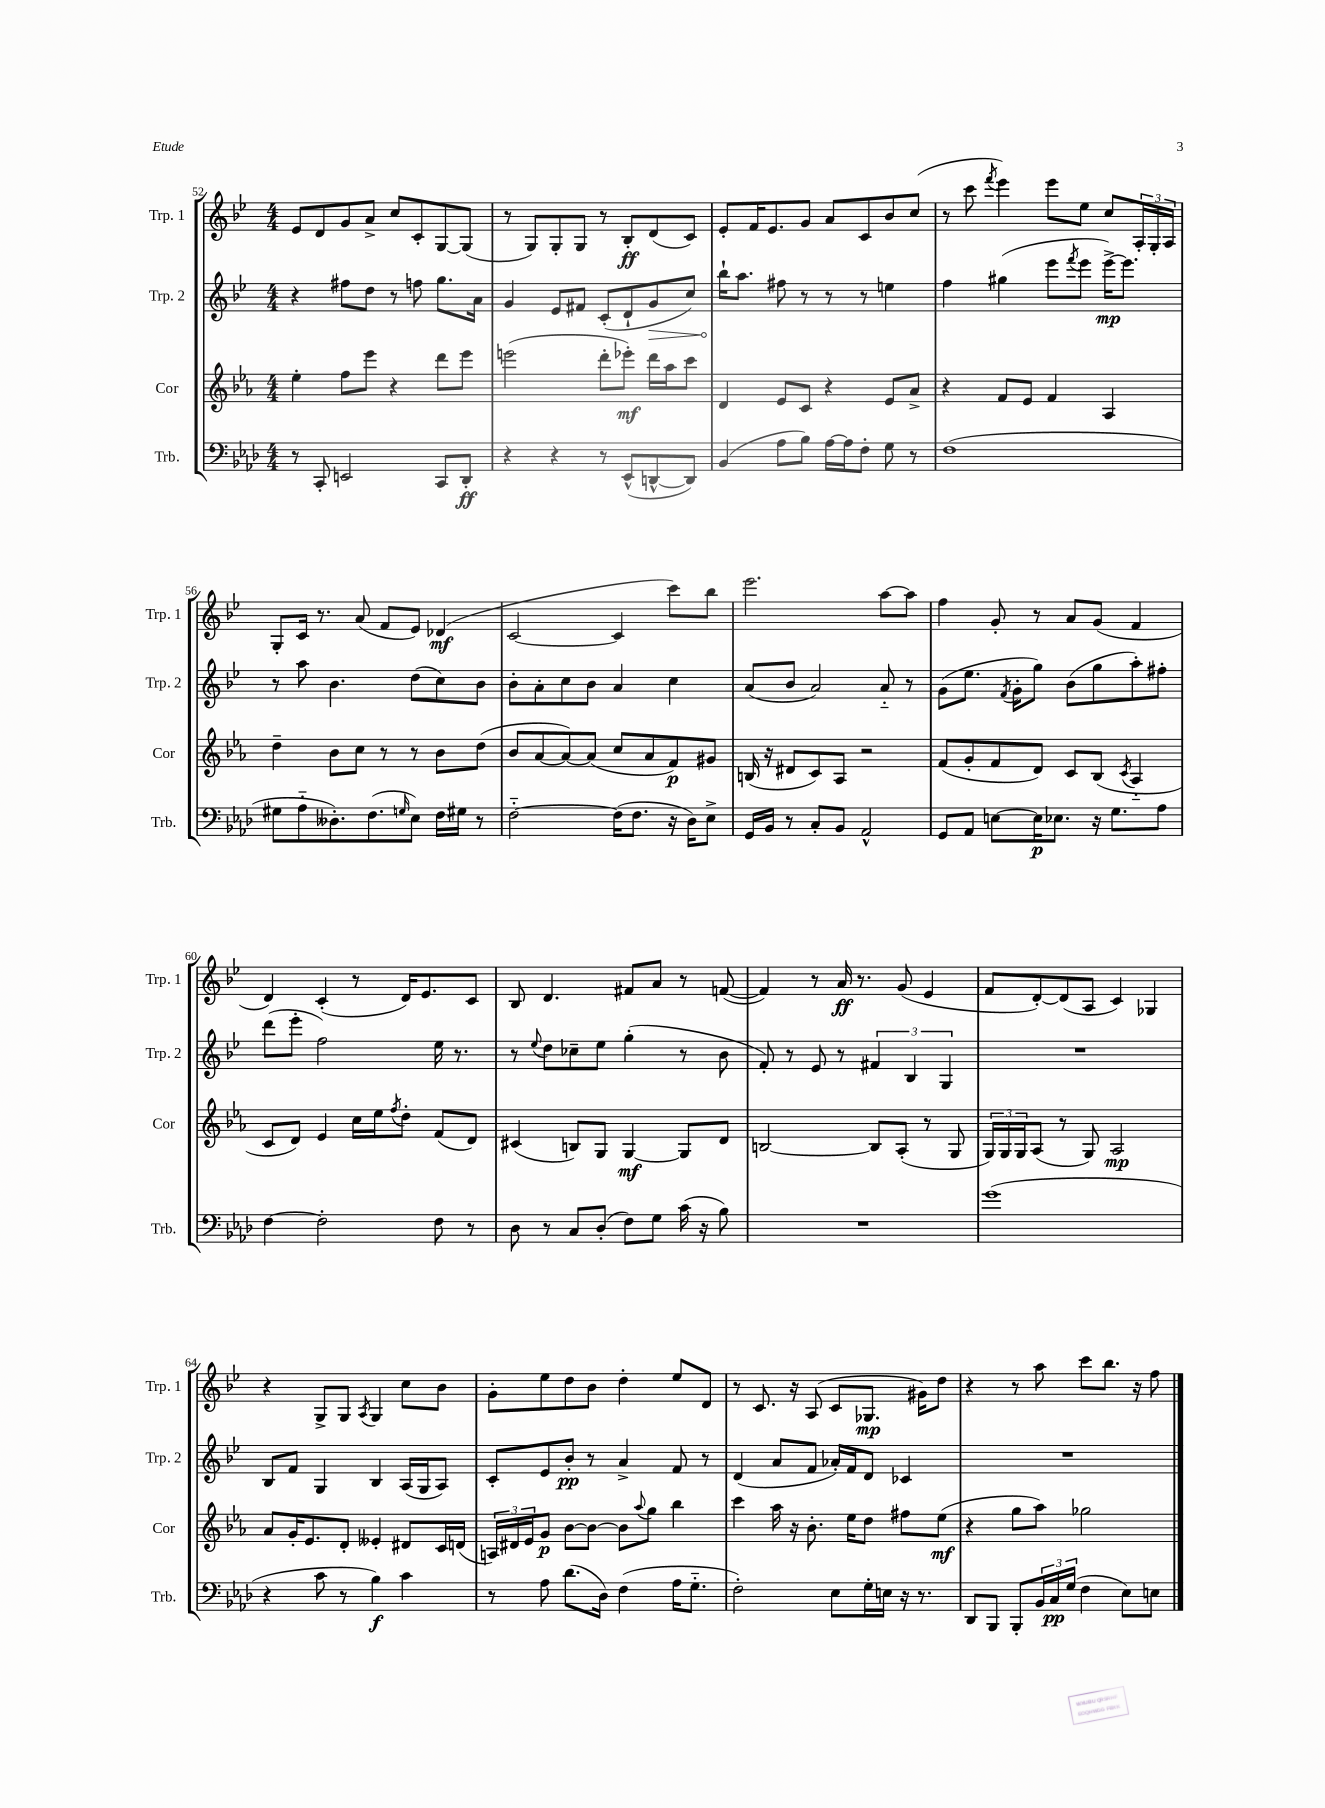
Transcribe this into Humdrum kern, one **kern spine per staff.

**kern	**kern	**kern	**kern
*staff4	*staff3	*staff2	*staff1
*clefF4	*clefG2	*clefG2	*clefG2
*k[b-e-a-d-]	*k[b-e-a-]	*k[b-e-]	*k[b-e-]
*M4/4	*M4/4	*M4/4	*M4/4
8r	4ee-'	4r	8e-
8CC'	.	.	8d
2EE	8ff	8ff#	8g
.	8eee-	8dd	8a^
.	4r	8r	8cc
.	.	8ff	8c'
8CC	8ddd	8.gg	[8G
8DD-'	8eee-	.	(8G]
.	.	16a	.
=	=	=	=
4r	(2eee	4g	8r
.	.	.	8G)
4r	.	8e-	8G'
.	.	8f#	8G
8r	8ddd'	(8c'	8r
(8EE-^^	8eee-')	8d`	8B-'
[8DD^^	16ddd	8g	(8d
.	16aa-	.	.
8DD])	8ccc	8cc)	8c)
=	=	=	=
(4BB-	4d	16bb-`	8e-'
.	.	8.aa	.
.	.	.	16f
.	.	.	8.e-
8A-	8e-	8ff#	.
8B-)	8c	8r	8g
[16A-	4r	8r	8a
16A-]	.	.	.
8F'	.	8r	8c
8G	8e-	4ee	8b-
8r	8a-^	.	(8cc
=	=	=	=
(1F	4r	4ff	8r
.	.	.	8ccc
.	.	.	8qfff
.	8f	(4gg#	4eee-)
.	8e-	.	.
.	4f	8eee-	8eee-
.	.	8qfff	.
.	.	8eee-	8ee-
.	4A-	[16eee-^)	8cc
.	.	8.eee-]	.
.	.	.	24A'
.	.	.	24G'
.	.	.	24A
=	=	=	=
8G#	4dd~	8r	8G'
8A-'~	.	8aa	16c
.	.	.	8.r
8.D--')	8b-	4.b-	.
.	8cc	.	(8a
(8.F	.	.	.
.	8r	.	8f
16qqG	.	.	.
8E-)	8r	(8dd	8e-)
16F	8b-	8cc)	(4d-
16G#	.	.	.
8r	(8dd	8b-	.
=	=	=	=
[2F'~	8b-	8b-'	[2c
.	[8a-	8a'	.
.	8a-_)	8cc	.
.	(8a-]	8b-	.
(16F]	8cc	4a	4c]
8.F	.	.	.
.	8a-	.	.
16r	8f)	4cc	8ccc)
16D-)	.	.	.
8E-^	8g#	.	8bb-
=	=	=	=
16GG	(16B	(8a	2.eee-
16BB-	16r	.	.
8r	8d#	8b-	.
8C'	8c)	2a)	.
8BB-	8A-	.	.
2AA-^^	2r	.	.
.	.	8a'~	[8aa
.	.	8r	8aa]
=	=	=	=
8GG	(8f	(8g	4ff
8AA-	8g'	8.ee-	.
[8E	8f	.	8g'
.	.	8qf	.
.	.	16g'	.
16E]	8d)	8gg)	8r
8.E-	.	.	.
.	8c	(8b-	8a
16r	(8B-	8gg	(8g
8.G	.	.	.
.	8qc	.	.
.	4A-'~	8aa')	4f
8A-	.	8ff#'	.
=	=	=	=
[4F	8c	(8ddd	4d)
.	8d)	8eee-'	.
2F']	4e-	2ff)	(4c'
.	16cc	.	8r
.	16ee-	.	.
.	8qff	.	.
.	8dd'	.	16d)
.	.	.	8.e-
8F	(8f	16ee-	.
.	.	8.r	.
8r	8d)	.	8c
=	=	=	=
8D-	(4c#	8r	8B-
.	.	8qqee-	.
8r	.	8dd	4.d
8C	8B)	8cc-~	.
(8D-'	8G	8ee-	.
8F)	[4G	(4gg'	8f#
8G	.	.	8a
(16c	8G]	8r	8r
16r	.	.	.
8B-)	8d	8b-	([8f
=	=	=	=
1r	[2B	8f')	4f])
.	.	8r	.
.	.	8e-	8r
.	.	8r	16a
.	.	.	8.r
.	8B]	6f#	.
.	(8A-'	.	(8g
.	.	6B-	.
.	8r	.	4e-
.	.	6G	.
.	8G	.	.
=	=	=	=
(1g	24G)	1r	8f
.	24G	.	.
.	24G	.	.
.	(8A-	.	[8d')
.	8r	.	(8d]
.	8G)	.	8A
.	2A-	.	4c)
.	.	.	4G-
=	=	=	=
4r	8a-	8B-	4r
.	16g'	8f	.
.	8.e-	.	.
8c	.	4G	8G^
8r	8d'	.	8G
.	.	.	8qA
4B-)	4e--'	4B-	4G
4c	8d#	(16A	8cc
.	.	16G	.
.	16c	8A)	8b-
.	(16d	.	.
=	=	=	=
8r	24A)	8c'	8g'
.	24d#	.	.
.	24e-	.	.
8A-	8g	8e-	8ee-
(8.d-	[8b-	8b-'	8dd
.	8b-_	8r	8b-
16D-)	.	.	.
(4F	8b-]	4a^	4dd'
.	8qqaa-	.	.
.	8gg	.	.
16A-	4bb-	8f	8ee-
8.G'~	.	.	.
.	.	8r	8d
=	=	=	=
2F')	4ccc	(4d	8r
.	.	.	8.c
.	16aa-	8a	.
.	16r	.	16r
.	8.b-'	8f	(8A
8E-	.	16a-')	8c
.	16ee-	16f	.
16G'	8dd	8d	8.G-
16E	.	.	.
16r	8ff#	4c-	.
8.r	.	.	16g#)
.	(8ee-	.	8dd
=	=	=	=
8DD-	4r	1r	4r
8BBB-	.	.	.
8BBB-'	8gg	.	8r
24BB-	8aa-)	.	8aa
24C	.	.	.
(24G	.	.	.
4F	2gg-	.	8ccc
.	.	.	8.bb-
8E-)	.	.	.
.	.	.	16r
8E	.	.	8ff
==	==	==	==
*-	*-	*-	*-
